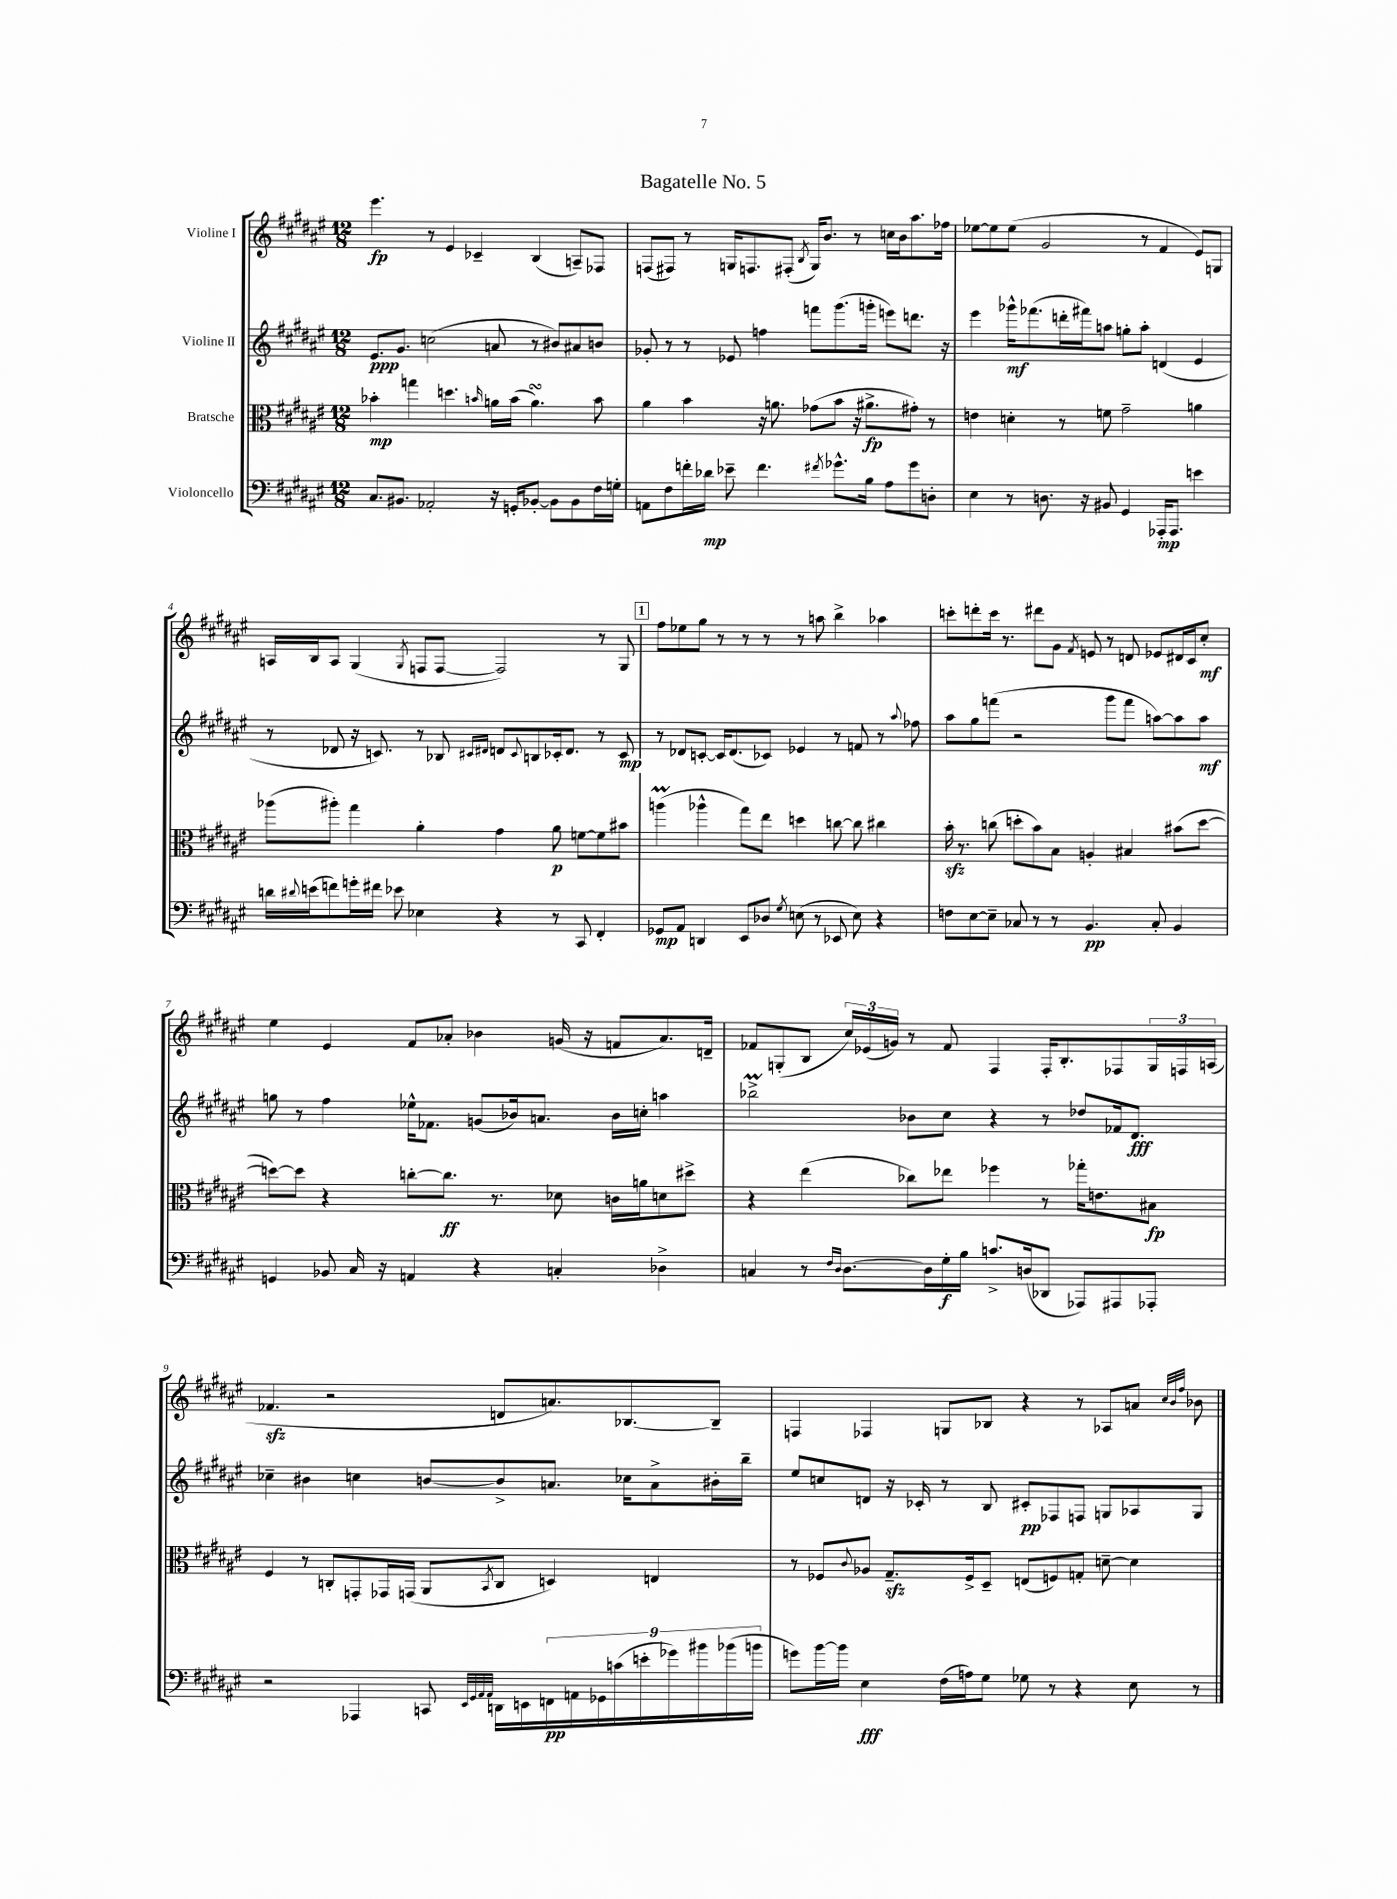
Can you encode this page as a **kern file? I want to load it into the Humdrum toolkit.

**kern	**kern	**kern	**kern
*staff4	*staff3	*staff2	*staff1
*clefF4	*clefC3	*clefG2	*clefG2
*k[f#c#g#d#a#e#]	*k[f#c#g#d#a#e#]	*k[f#c#g#d#a#e#]	*k[f#c#g#d#a#e#]
*M12/8	*M12/8	*M12/8	*M12/8
8.C#	4b-'	8.e#	4.eee#
8.BB#	.	8.g#	.
.	4gg	.	.
2AA-'	.	(2cc	8r
.	4.dd	.	4e#
.	.	.	4c-~
.	16qqb	.	.
16r	16a	8a	.
16GG'	(16b	.	.
[8BB-'	4.a)	8r	(4B
8BB-]	.	8b#)	.
8BB-	.	8a#	8A~)
16F#	8b	8b	8F-
16G'	.	.	.
=	=	=	=
8AA	4a#	8g-'	(8F
8F#	.	8r	8F#)
16f'	4b	8r	8r
16d-	.	.	.
8e-~	.	8e-	16G
.	.	.	8.F
4.f	16r	4ff	.
.	8.a	.	.
.	.	.	(8F#'
.	.	.	8qB
.	(8g-	8fff	16G)
.	.	.	8.b
8qf#	.	.	.
8.g-^^	8b	(8.ggg#	.
.	16r	.	8r
16B	8.a#^	16ggg'	.
8A#	.	8eee)	16cc
.	.	.	16b
8g-	8g#')	8.ddd	8.aa#
8D'	8r	.	.
.	.	16r	16ff-
=	=	=	=
4E#	4e	4eee#	[8ee-
.	.	.	8ee-]
8r	4d'	16ggg-^^	(8ee-
.	.	(8.fff-	.
8.D	.	.	2g#
.	8r	16ddd'	.
16r	.	16fff#)	.
8BB#	8f	8aa	.
4GG#	2g#~	8gg'	.
.	.	8aa'	8r
16AAA-'	.	(4d	4f#
8.AAA-	.	.	.
4e	4a	4e#	8e#)
.	.	.	8G
=	=	=	=
16d	(8aa-	8r	16A
8qqd#	.	.	.
(16e	.	.	16B
8f)	8aa#')	8d-	8A
16g'	4gg#	16r	(4G#
16f#	.	8.c)	.
8e-	.	.	.
.	.	.	8qG#
4E-	4a#'	8r	8F
.	.	8B-	[8F
.	.	16qqc#	.
.	.	16qqd#	.
4r	4g#	8d	2F])
.	.	8qqc#	.
.	.	8B	.
8r	8a#	16c-'	.
.	.	8.d	.
8CC#	[8f	.	.
4FF#'	8f]	8r	8r
.	8b#	8c-	8G#
=	=	=	=
8GG-	(4aa	8r	8ff#
8AA#	.	8d-	8ee-
4DD	4aa-^^	[8c'	8gg#
.	.	16c]	8r
.	.	(8.d-	.
8EE#	8gg#)	.	8r
8D-	8ee#	8c-)	8r
8qG#	.	.	.
(8E	4dd	4e-	8r
8r	.	.	8aa
8EE-	[8cc	8r	4bb^
8E)	8cc]	8f	.
4r	4cc#	8r	4aa-
.	.	8qqaa#	.
.	.	8ff-	.
=	=	=	=
8F	16b'	8aa#	8ccc'
.	8.r	.	.
[8E#	.	8gg#	8ddd'
8E#~]	(8cc	(8fff	16ccc
.	.	.	8.r
8C-	8dd'	2r	.
8r	8b)	.	8ddd#
8r	8B	.	8g#
.	.	.	8qf#
4.BB	4A'	.	8e
.	.	8ggg#	8r
.	4B#	8fff	8d
8C-'	.	[8aa)	8e-
4BB	(8b#	8aa]	16d#
.	.	.	16c#
.	[8dd	8aa	8cc#'
=	=	=	=
4GG	8dd_)	8gg	4ee#
.	8dd]	8r	.
8BB-	4r	4ff#	4e#
16C#	.	.	.
16r	.	.	.
4AA	[8cc'	16ee-^^	8f#
.	.	8.f-	.
.	8.cc]	.	8a-'
4r	.	(8g	4b-
.	8.r	.	.
.	.	16b-)	.
.	.	8.a	.
4C'	8d-	.	(16g
.	.	.	16r
.	16c	16b-	8f
.	16a	16cc'	.
4D-^	8d	4aa	8.a-)
.	8dd#^	.	.
.	.	.	16d~
=	=	=	=
4C	4r	2bb-^	8f-
.	.	.	(8G'
8r	(4ee#	.	8B
16qqF#	.	.	.
16qqD#	.	.	.
[8.D#	.	.	24cc#)
.	.	.	(24e-
.	.	.	24g)
.	8cc-)	8b-	8r
16D#]	.	.	.
16G#'	8ee-	8cc#	8f-
16B	.	.	.
8.c^	4ff-	4r	4F#
(16D	.	.	.
8DD-	8r	8r	16F#'
.	.	.	8.B'
8AAA-)	16gg-'	8dd-	.
.	8.e	.	.
8AAA#	.	16f-	8F-
.	.	8.d#	.
8AAA-'	8B#	.	24G
.	.	.	24F
.	.	.	(24A
=	=	=	=
2r	4F#	4cc-~	4.f-
.	8r	4b#	.
.	8C'	.	2r
4AAA-	8GG'	4cc	.
.	16GG-	.	.
.	(16GG	.	.
8CC	8AA#	[8b	.
32qqEE#	.	.	.
32qqGG#	.	.	.
32qqAA#	.	.	.
32qqAA#	8qBB	.	.
16DD	8C	8b^]	8d
16EE	.	.	.
18FF	4D)	8.a	8.a)
18AA	.	.	.
18GG-	.	.	.
(18c	.	.	.
.	.	16cc-	[8.B-
18e'	.	.	.
.	4E	8a^	.
18g-)	.	.	.
18b#	.	.	.
.	.	16b#'	8B-~]
(18b-	.	.	.
.	.	16bb~	.
18b	.	.	.
=	=	=	=
8g)	8r	8ee#	4F
[16b	8F-	8cc	.
16b]	.	.	.
.	8qqc#	.	.
4E#	8A-	8d	4F-
.	8.G#~	16r	.
.	.	16c-'	.
(16F#	.	8r	8G
16A)	16F-^	.	.
8G#	8D#~	8B	8B-
8G-	(8E	8c#'	4r
8r	8F)	8F-	.
4r	8G'	8F	8r
.	[8d~	8G	8A-
8E#	4d]	8A-	8a
.	.	.	32qqcc#
.	.	.	32qqb
.	.	.	32qqff#
8r	.	8G	8b-
==	==	==	==
*-	*-	*-	*-
